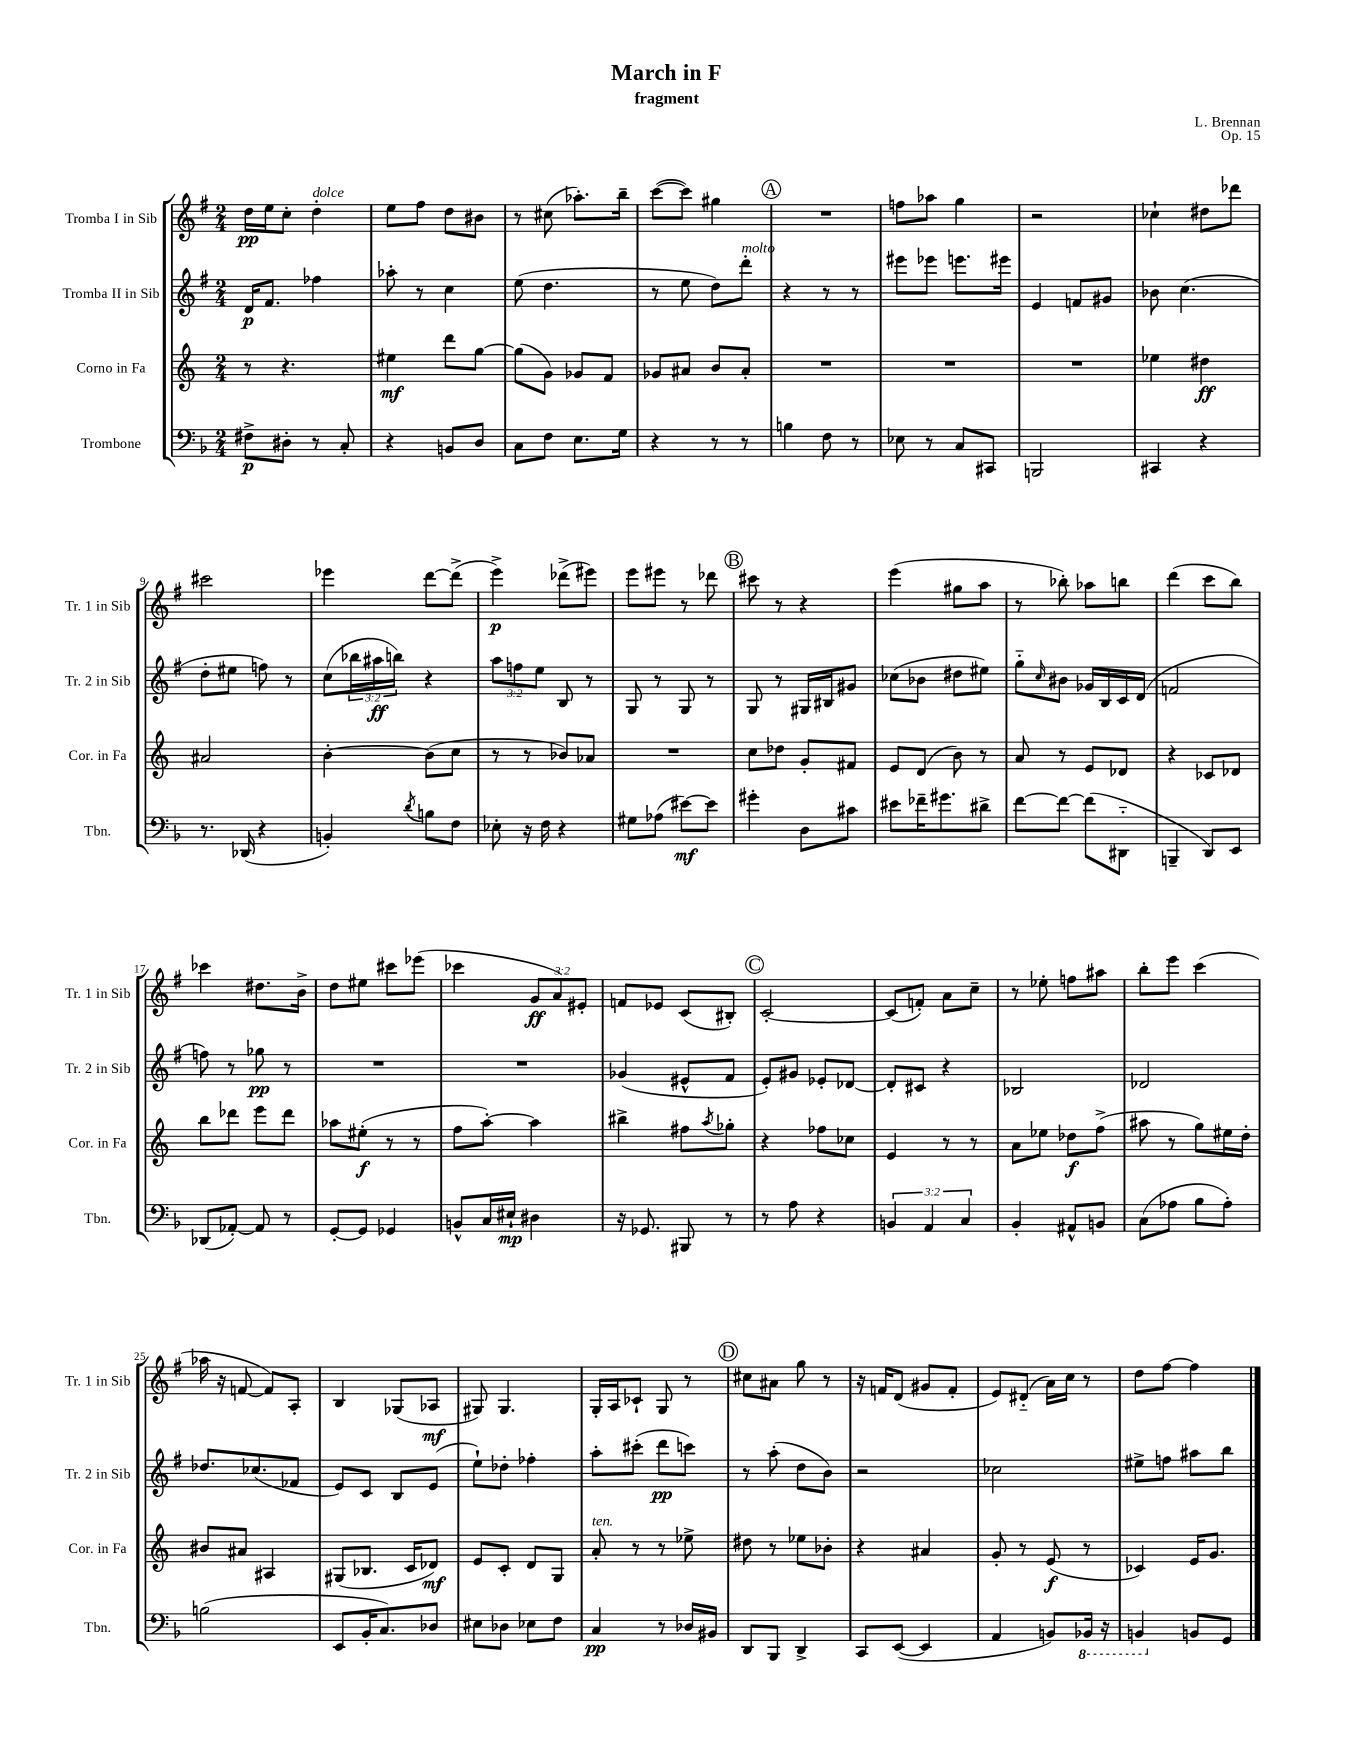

**kern	**kern	**kern	**kern
*staff4	*staff3	*staff2	*staff1
*clefF4	*clefG2	*clefG2	*clefG2
*k[b-]	*k[]	*k[f#]	*k[f#]
*M2/4	*M2/4	*M2/4	*M2/4
8F#^	8r	16d	16dd
.	.	8.f#	16ee
8D#'	4.r	.	8cc'
8r	.	4ff-	4dd'
8C'	.	.	.
=	=	=	=
4r	4ee#	8aa-'	8ee
.	.	8r	8ff#
8BB	8ddd	4cc	8dd
8D	[8gg	.	8b#
=	=	=	=
8C	(8gg]	(8ee	8r
8F	8g)	4.dd	(8cc#
8.E	8g-	.	8.aa-')
.	8f	.	.
16G	.	.	16bb~
=	=	=	=
4r	8g-	8r	([8ccc
.	8a#	8ee	8ccc])
8r	8b	8dd)	4gg#
8r	8a#'	8ddd'	.
=	=	=	=
4B	2r	4r	2r
8F	.	8r	.
8r	.	8r	.
=	=	=	=
8E-	2r	8eee#	8ff
8r	.	8eee-	8aa-
8C	.	8.eee	4gg
8CC#	.	.	.
.	.	16eee#	.
=	=	=	=
2BBB	2r	4e	2r
.	.	8f	.
.	.	8g#	.
=	=	=	=
4CC#	4ee-	8b-	4cc-`
.	.	(4.cc	.
4r	4dd#	.	8dd#
.	.	.	8ddd-
=	=	=	=
8.r	2a#	8dd'	2ccc#
.	.	8ee#	.
(16DD-	.	.	.
4r	.	8ff)	.
.	.	8r	.
=	=	=	=
4BB')	[4b'	(8cc	4eee-
.	.	24bb-	.
.	.	24aa#	.
.	.	24bb)	.
8qd	.	.	.
8B	(8b]	4r	[8ddd
8F	8cc	.	(8ddd^]
=	=	=	=
8E-'	8r	12aa	4eee^)
.	.	12ff	.
16r	8r	.	.
.	.	12ee	.
16F	.	.	.
4r	8b-)	8B	(8ddd-^
.	8a-	8r	8eee#)
=	=	=	=
8G#	2r	8G	8eee
(8A-	.	8r	8eee#
[8e#)	.	8G	8r
8e#]	.	8r	8ddd-
=	=	=	=
4g#'	8cc	8G	8ccc#
.	8dd-	8r	8r
8D	8g'	16G#	4r
.	.	16B#	.
8c#	8f#	8g#	.
=	=	=	=
8e#	8e	(8cc-	(4eee
16f-~	(8d	8b-	.
8.g#	.	.	.
.	8b)	8dd#	8gg#
8d#^	8r	8ee#)	8aa
=	=	=	=
[8f	8a	8gg'~	8r
.	.	16qqcc	.
8f_	8r	8b#	8bb-')
(8f]	8e	16g-	8aa-
.	.	16B	.
8DD#'~	8d-	16c	8bb
.	.	(16d	.
=	=	=	=
4BBB~	4r	2f	(4ddd
8DD)	8c-	.	8ccc
8EE	8d-	.	8bb)
=	=	=	=
(8DD-	8bb	8ff)	4ccc-
[8AA-')	8ddd-	8r	.
8AA-]	8eee	8gg-	8.dd#
8r	8ddd-	8r	.
.	.	.	16b^
=	=	=	=
[8GG'	8aa-	2r	8dd
8GG]	(8ee#'	.	8ee#
4GG-	8r	.	8ccc#
.	8r	.	(8eee-
=	=	=	=
8BB^^	8ff	2r	4ccc-
16C	[8aa')	.	.
16E#`	.	.	.
4D#	4aa]	.	12g
.	.	.	12a)
.	.	.	12e#'
=	=	=	=
16r	4bb#^	(4g-	8f
8.GG-	.	.	.
.	.	.	8e-
8BBB#	8ff#	8e#^^	(8c
.	8qaa	.	.
8r	8gg-'	8f#	8B#')
=	=	=	=
8r	4r	8e')	[2c'
8A	.	8g#	.
4r	8ff-	8e-'	.
.	8cc-	[8d-	.
=	=	=	=
6BB	4e	8d-']	(8c]
.	.	8c#	8f')
6AA	.	.	.
.	8r	4r	8a
6C	.	.	.
.	8r	.	8cc~
=	=	=	=
4BB-'	8a	2B-	8r
.	8ee-	.	8ee-'
8AA#^^	8dd-	.	8ff
8BB	(8ff^	.	8aa#
=	=	=	=
(8C	8aa#	2d-	8bb'
8A-	8r	.	8eee
8B-	8gg)	.	(4ccc
8A-')	16ee#	.	.
.	16dd'	.	.
=	=	=	=
(2B	8b#	8.dd-	16aa-
.	.	.	16r
.	8a#	.	[8f
.	.	(8.cc-	.
.	4A#	.	8f])
.	.	8f-	8A'
=	=	=	=
8EE	(8G#	8e)	4B
16BB-'	8.B-	8c	.
8.C)	.	.	.
.	.	8B	(8G-
.	16c	.	.
8D-	8d-)	(8e	8A-
=	=	=	=
8E#	8e	8ee`)	8G#)
8D-	8c'	8dd-'	4.G#
8E-	8d	4ff-'	.
8F	8G	.	.
=	=	=	=
4C	8a'	8aa'	16G'
.	.	.	16A
.	8r	(8ccc#'	8c-`
8r	8r	8ddd	8G
16D-	8ee-^	8ccc)	8r
16BB#	.	.	.
=	=	=	=
8DD	8dd#	8r	8cc#
8BBB-	8r	(8aa'	8a#
4DD^	8ee-	8dd	8gg
.	8b-'	8b)	8r
=	=	=	=
8CC	4r	2r	16r
.	.	.	16f
([8EE	.	.	(8d
4EE]	4a#	.	8g#
.	.	.	8f'
=	=	=	=
4AA	8g'	2cc-	8e)
.	8r	.	(8d#'~
8BB)	(8e	.	16a)
.	.	.	16cc
16BBB-	8r	.	8r
16r	.	.	.
=	=	=	=
4BBB	4c-)	8ee#^	8dd
.	.	8ff	[8ff#
8BB	16e	8aa#	4ff#]
.	8.g	.	.
8GG	.	8bb	.
==	==	==	==
*-	*-	*-	*-
